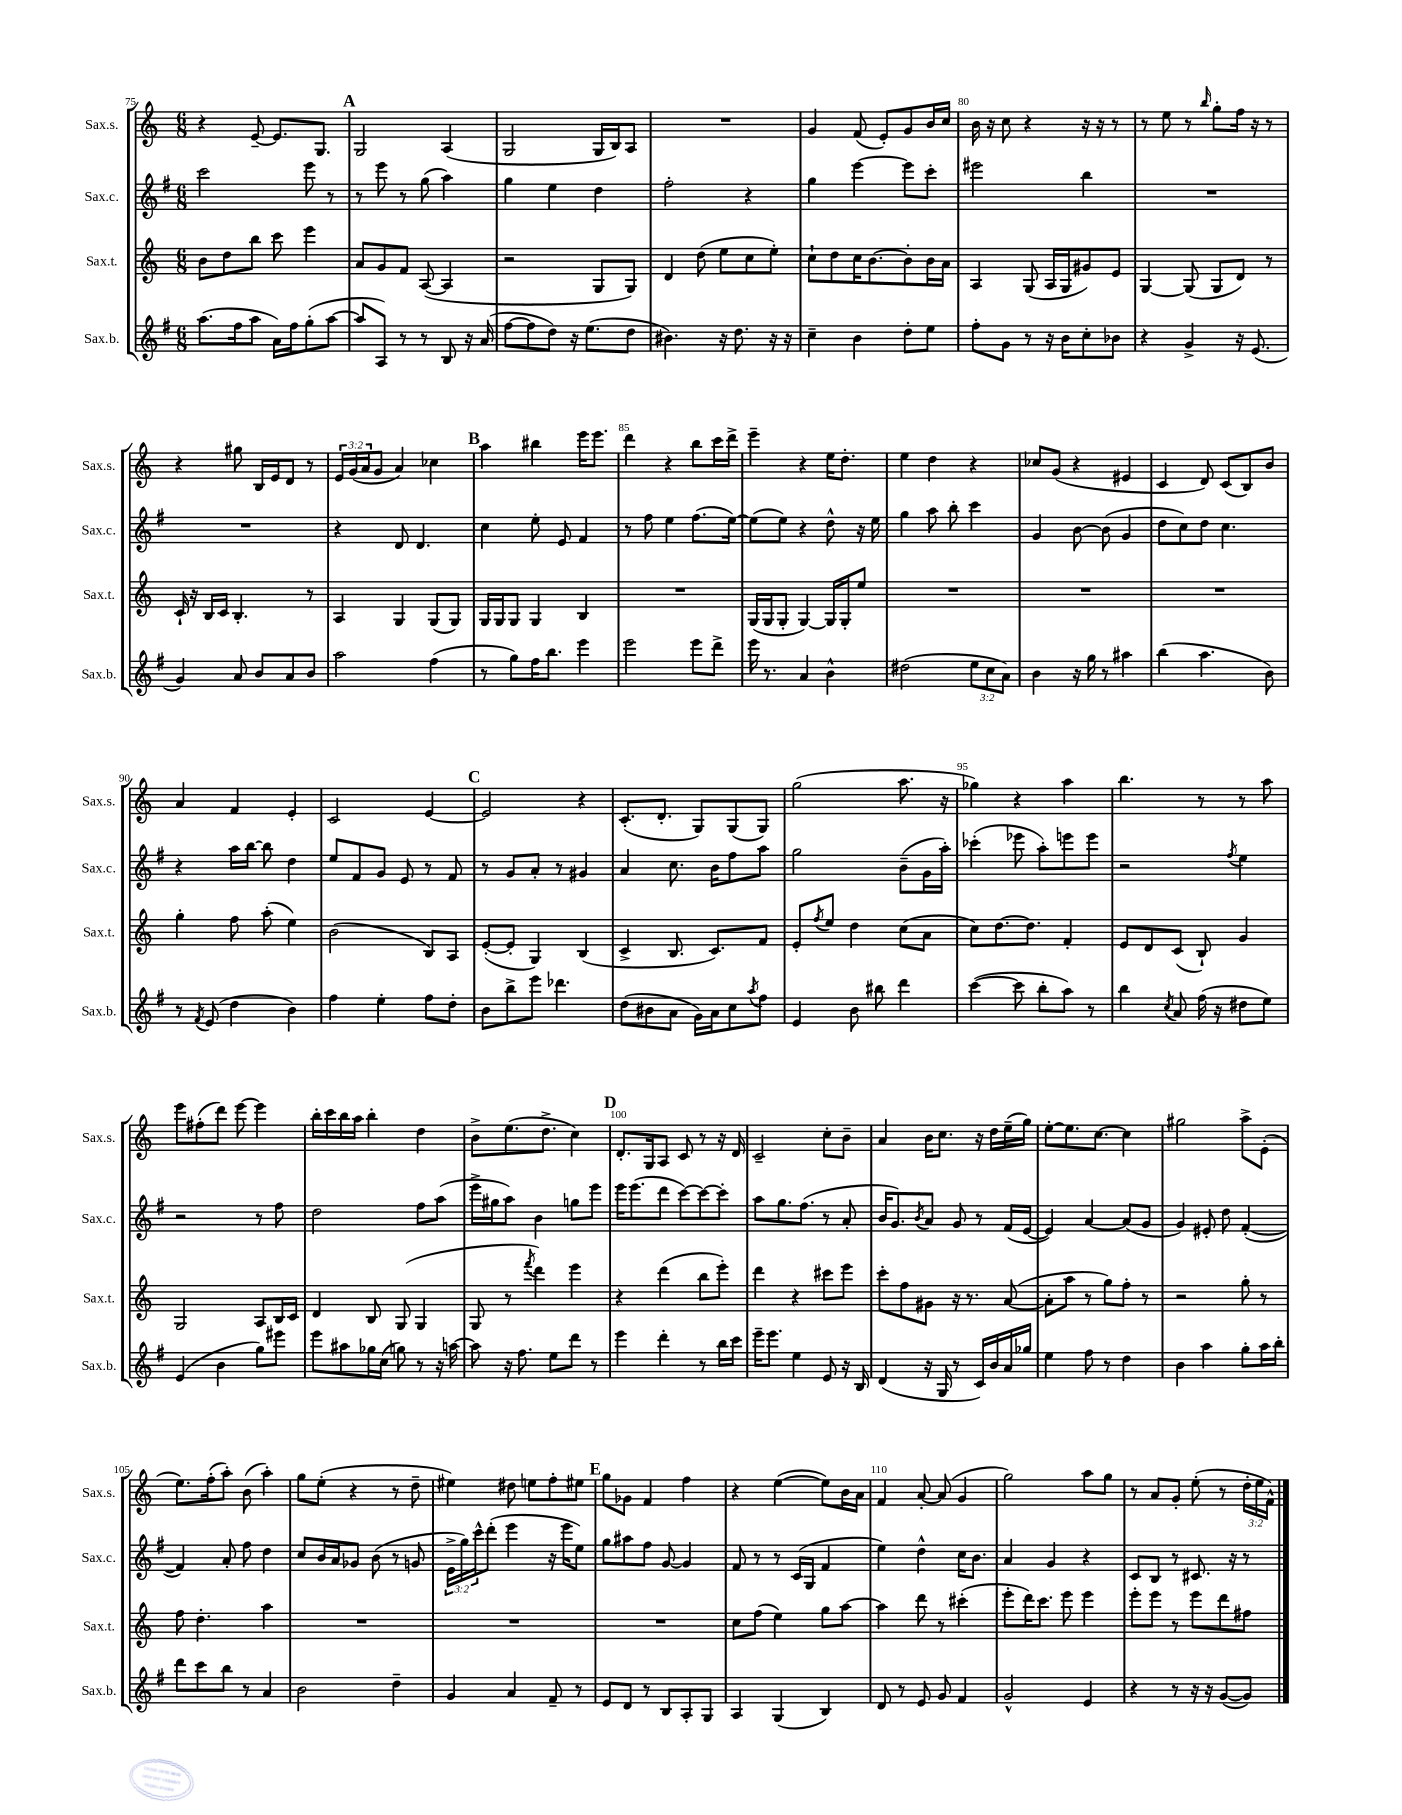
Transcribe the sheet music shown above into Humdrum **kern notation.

**kern	**kern	**kern	**kern
*staff4	*staff3	*staff2	*staff1
*clefG2	*clefG2	*clefG2	*clefG2
*k[f#]	*k[]	*k[f#]	*k[]
*M6/8	*M6/8	*M6/8	*M6/8
(8.aa	8b	2ccc	4r
.	8dd	.	.
16ff#	.	.	.
8aa	8bb	.	[8e~
16a)	8ccc	.	8.e]
16ff#	.	.	.
(8gg'	4eee	8eee	.
.	.	.	8.G
[8aa	.	8r	.
=	=	=	=
8aa]	8a	8r	2G
8A)	8g	8eee	.
8r	8f	8r	.
8r	([8A	(8gg	.
8B	4A]	4aa)	(4A
16r	.	.	.
(16a	.	.	.
=	=	=	=
[8ff#	2r	4gg	2G
8ff#]	.	.	.
8dd)	.	4ee	.
16r	.	.	.
(8.ee	.	.	.
.	8G	4dd	16G
.	.	.	16B)
8dd	8G)	.	8A
=	=	=	=
4.b#)	4d	2ff#'	2.r
.	(8dd	.	.
16r	8ee	.	.
8.dd	.	.	.
.	8cc	4r	.
16r	8ee')	.	.
16r	.	.	.
=	=	=	=
4cc~	8cc`	4gg	4g
.	8dd	.	.
4b	16cc	[4eee	(8f
.	[8.b	.	.
.	.	.	8e')
8dd'	8b']	8eee]	8g
8ee	16b	8ccc'	16b
.	16a	.	16cc
=	=	=	=
8ff#'	4A	2eee#	16b
.	.	.	16r
8g	.	.	8cc
8r	(8G	.	4r
16r	16A	.	.
16b	16G	.	.
8cc'	8g#)	4bb	16r
.	.	.	16r
8b-	8e	.	8r
=	=	=	=
4r	[4G	2.r	8r
.	.	.	8ee
4g^	(8G]	.	8r
.	.	.	16qqbb
.	8G	.	8gg'
16r	8d)	.	16ff
(8.e	.	.	16r
.	8r	.	8r
=	=	=	=
4g)	16c`	2.r	4r
.	16r	.	.
.	16B	.	.
.	16c	.	.
8a	4.B'	.	8gg#
8b	.	.	16B
.	.	.	16e
8a	.	.	8d
8b	8r	.	8r
=	=	=	=
2aa	4A	4r	24e
.	.	.	(24g
.	.	.	24a
.	.	.	8g
.	4G	8d	4a)
.	.	4.d	.
(4ff#	(8G	.	4cc-
.	8G)	.	.
=	=	=	=
8r	16G	4cc	4aa
.	16G	.	.
8gg)	8G	.	.
16ff#	4G	8ee'	4bb#
8.bb	.	.	.
.	.	8e	.
4eee	4B	4f#	16eee
.	.	.	8.eee
=	=	=	=
2eee	2.r	8r	4ddd
.	.	8ff#	.
.	.	4ee	4r
8eee	.	(8.ff#	8bb
8ddd^	.	.	16ccc
.	.	[16ee)	16ddd^
=	=	=	=
16eee	(16G	(8ee]	4eee~
8.r	16G	.	.
.	8G'	8ee)	.
4a	[4G)	4r	4r
4b^^	16G]	8dd^^	16ee
.	16G'	.	8.dd'
.	8ee	16r	.
.	.	16ee	.
=	=	=	=
(2dd#	2.r	4gg	4ee
.	.	8aa	4dd
.	.	8bb'	.
12ee	.	4ccc	4r
12cc	.	.	.
12a)	.	.	.
=	=	=	=
4b	2.r	4g	8cc-
.	.	.	(8g
16r	.	[8b	4r
16gg	.	.	.
8r	.	(8b]	.
4aa#	.	4g	4e#
=	=	=	=
(4bb	2.r	8dd	4c
.	.	8cc)	.
4.aa	.	8dd	8d)
.	.	4.cc	(8c
.	.	.	8B)
8b)	.	.	8b
=	=	=	=
8r	4gg'	4r	4a
8qf#	.	.	.
(8e	.	.	.
4dd	8ff	16aa	4f
.	.	[16bb	.
.	(8aa'	8bb]	.
4b)	4ee)	4dd	4e'
=	=	=	=
4ff#	(2b	8ee	2c
.	.	8f#	.
4ee'	.	8g	.
.	.	8e	.
8ff#	8B)	8r	[4e
8dd'	8A	8f#	.
=	=	=	=
8b	([8e'	8r	2e]
8bb^	8e']	8g	.
8eee	4G)	8a'	.
4.ddd-	.	8r	.
.	(4B	4g#	4r
=	=	=	=
(8dd	4c^	4a	(8.c'
8b#	.	.	.
.	.	.	8.d'
8a	8.B	8.cc	.
16g)	.	.	8G)
16a	8.c)	16b	.
8cc	.	8ff#	(8G
8qaa	.	.	.
8ff#	8f	8aa	8G)
=	=	=	=
4e	8e'	2gg	(2gg
.	8qff	.	.
.	8ee	.	.
8b	4dd	.	.
8bb#	.	.	.
4ddd	(8cc	(8b~	8.aa
.	8a	16g	.
.	.	16aa')	16r
=	=	=	=
([4ccc	8cc)	(4ccc-'	4gg-)
.	[8.dd	.	.
8ccc]	.	8eee-	4r
.	8.dd]	.	.
8bb'	.	8aa')	.
8aa)	4f'	8eee	4aa
8r	.	8eee	.
=	=	=	=
4bb	8e	2r	4.bb
.	8d	.	.
8qcc	.	.	.
8a	(8c	.	.
(16ff#	8B`)	.	8r
16r	.	.	.
.	.	8qff#	.
8dd#	4g	4ee	8r
8ee)	.	.	8aa
=	=	=	=
(4e	2G	2r	8eee
.	.	.	(8ff#'
4b	.	.	8ddd)
.	.	.	[8eee
8gg)	8A	8r	4eee]
8eee#	16B	8ff#	.
.	16c	.	.
=	=	=	=
8eee	4d	2dd	16bb'
.	.	.	16ccc
8aa#	.	.	16bb
.	.	.	16aa
16gg-	8B	.	4bb'
(16cc	.	.	.
8gg)	(8G	.	.
8r	4G	8ff#	4dd
16r	.	(8aa	.
[16aa	.	.	.
=	=	=	=
8aa]	8G	16eee^	8b^
.	.	16gg#	.
16r	8r	8aa)	(8.ee
8.ff#	.	.	.
.	8qfff	.	.
.	4ddd)	4b	.
.	.	.	8.dd^
8ee	.	.	.
8ddd	4eee	8gg	4cc)
8r	.	8eee	.
=	=	=	=
4eee	4r	16eee	8.d'
.	.	(8.eee	.
.	.	.	16G
4ddd'	(4ddd	8ddd	8A
.	.	[8ccc)	8c
8r	8bb	8ccc_	8r
16bb	8eee')	8ccc']	16r
16ccc	.	.	16d
=	=	=	=
16eee~	4ddd	8aa	2c~
8.eee	.	.	.
.	.	8.gg	.
4ee	4r	.	.
.	.	(8.ff#	.
8e	8ccc#	8r	8cc'
16r	8eee	8a'	8b~
16B	.	.	.
=	=	=	=
(4d	8ccc'	16b	4a
.	.	8.g)	.
.	8ff	.	.
.	.	8qb	.
16r	8g#	8a	16b
16G	.	.	8.cc
8r	16r	8g	.
.	8.r	.	.
16c)	.	8r	16r
16b	.	.	16dd
16a	([8a	(16f#	(16ee~
16gg-	.	[16e	16gg)
=	=	=	=
4ee	8a']	4e])	[8ee'
.	8aa	.	8.ee]
8ff#	8r	[4a	.
.	.	.	[8.cc
8r	8gg)	.	.
4dd	8ff'	(8a]	4cc]
.	8r	8g	.
=	=	=	=
4b	2r	4g)	2gg#
4aa	.	8e#'	.
.	.	8dd	.
8gg'	8gg'	([4f#'	8aa^
16aa	8r	.	(8e'
16bb'	.	.	.
=	=	=	=
8ddd	8ff	4f#])	8.ee)
8ccc	4.dd'	.	.
.	.	.	(16ff'
8bb	.	8a'	8aa')
8r	.	8ff#	(8b
4a	4aa	4dd	4aa')
=	=	=	=
2b	2.r	8cc	8gg
.	.	16b	(8ee'
.	.	16a	.
.	.	8g-	4r
.	.	(8b	.
4dd~	.	8r	8r
.	.	8g	8dd~
=	=	=	=
4g	2.r	24e^	4ee#)
.	.	24gg)	.
.	.	24ccc^^	.
.	.	(8ddd'	.
4a	.	4eee	8dd#
.	.	.	8ee
8f#~	.	16r	8ff'
.	.	16eee	.
8r	.	8ee)	8ee#
=	=	=	=
8e	2.r	8gg	8gg
8d	.	8aa#	8g-
8r	.	8ff#	4f
8B	.	[8g	.
8A'	.	4g]	4ff
8G	.	.	.
=	=	=	=
4A	8cc	8f#	4r
.	(8ff	8r	.
(4G	4ee)	8r	([4ee
.	.	(16c	.
.	.	16G	.
4B)	8gg	4f#	8ee])
.	[8aa	.	16b
.	.	.	16a
=	=	=	=
8d	4aa]	4ee)	4f
8r	.	.	.
8e	8ddd	4dd^^	[8a'
8g	8r	.	(8a]
4f#	(4ccc#'	16cc	4g
.	.	8.b	.
=	=	=	=
2g^^	8eee'	4a	2gg)
.	16ddd)	.	.
.	8.ccc	.	.
.	.	4g	.
.	8eee	.	.
4e	4eee	4r	8aa
.	.	.	8gg
=	=	=	=
4r	8eee'	8c	8r
.	8eee	8B	8a
8r	8r	8r	8g'
16r	8eee	8.c#	(8ee'
16r	.	.	.
([8g	8ddd	.	8r
.	.	16r	.
8g])	8ff#	8r	24dd'
.	.	.	24ee
.	.	.	24f^^)
==	==	==	==
*-	*-	*-	*-
